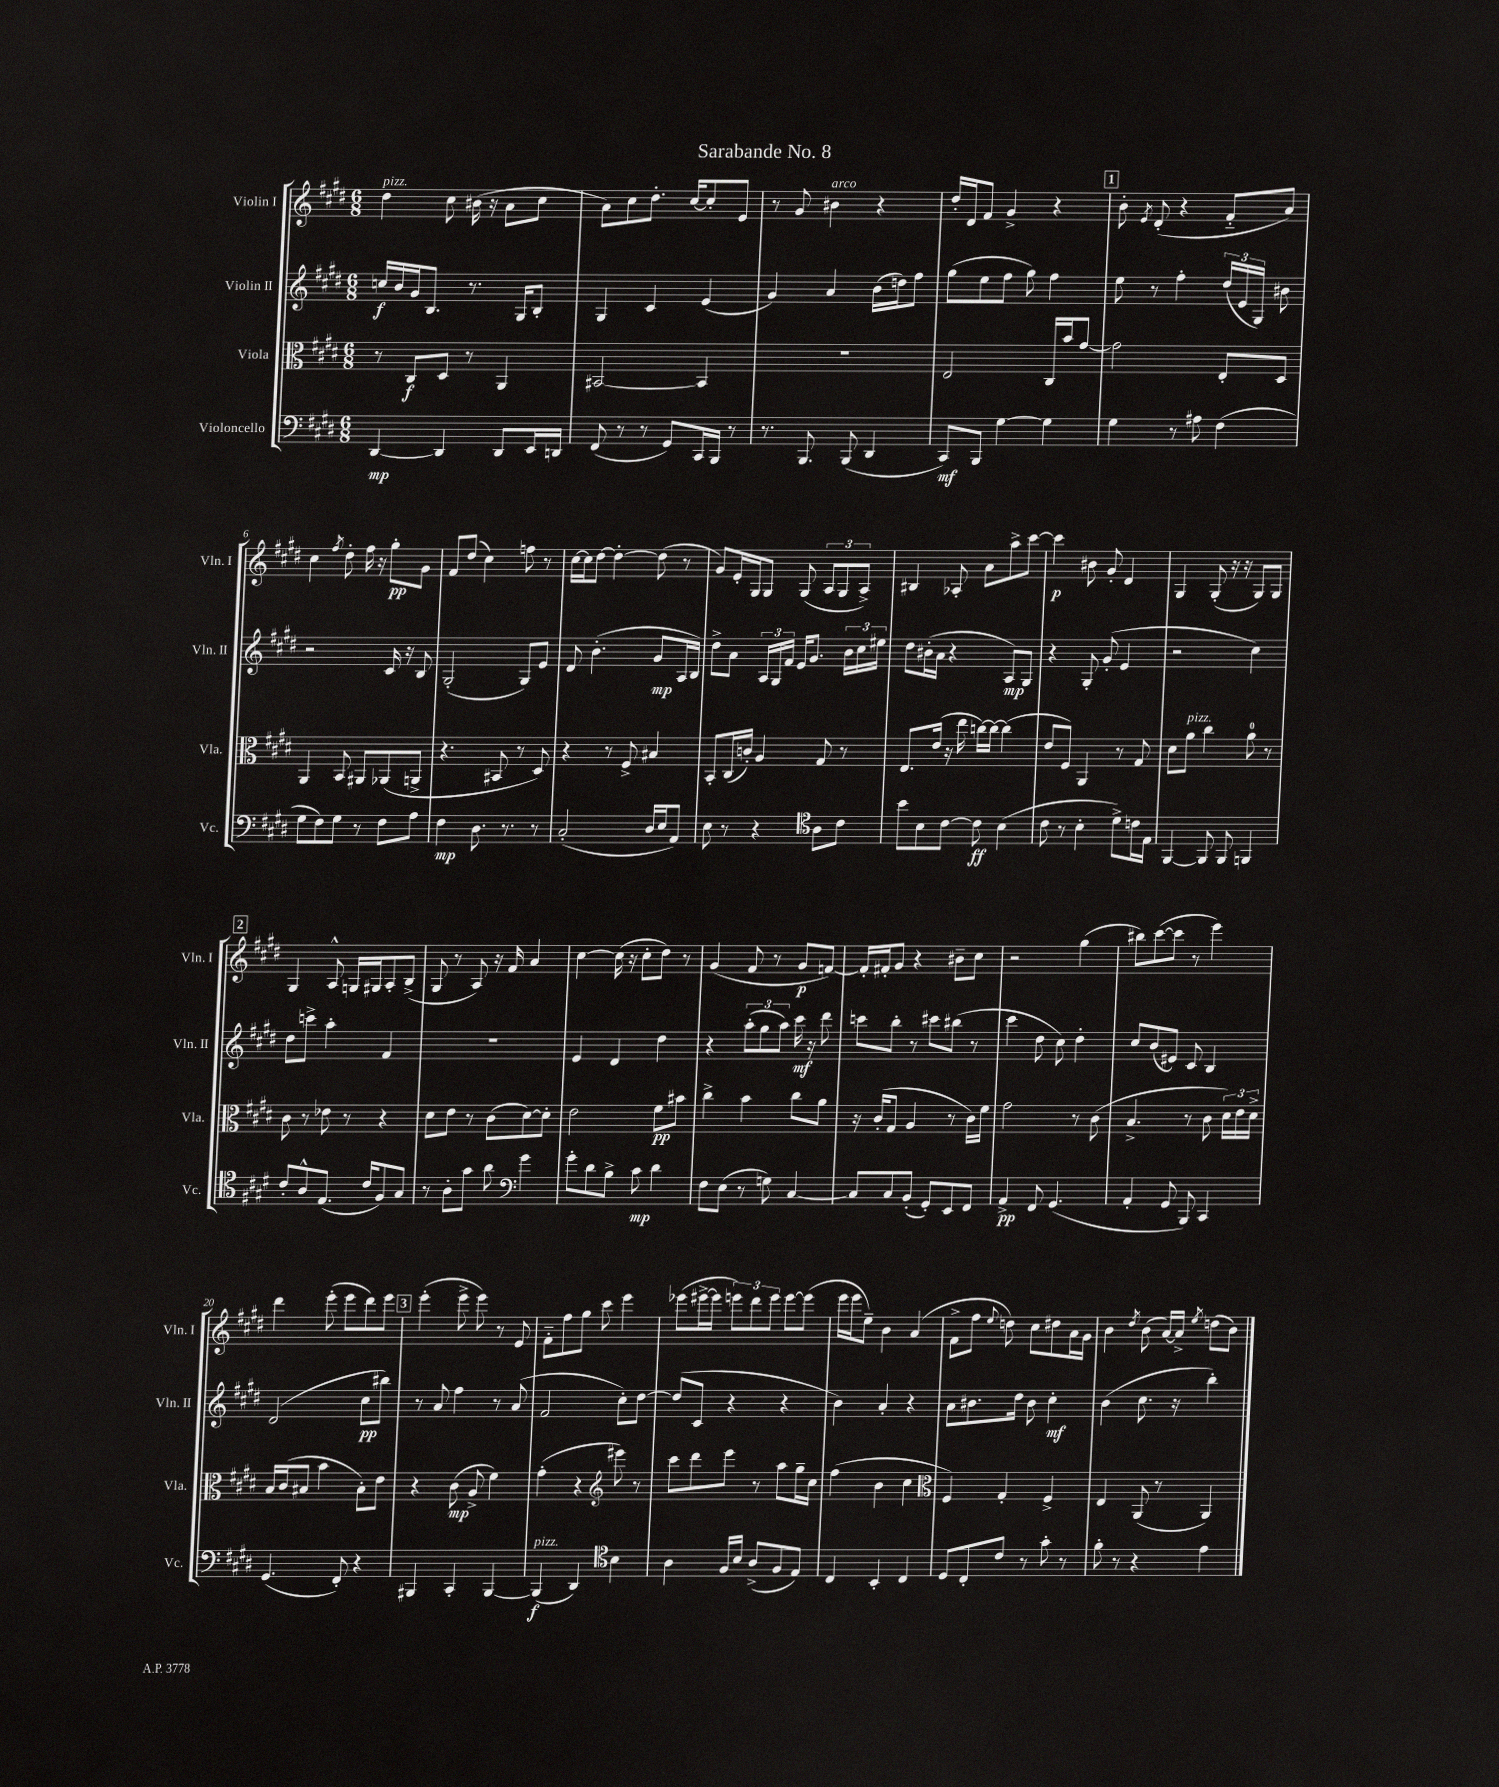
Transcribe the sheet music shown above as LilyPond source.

\header { title = "Sarabande No. 8" }
<<
\new StaffGroup <<
\new Staff = "s0" \with { instrumentName = "Violin I" shortInstrumentName = "Vln. I" } {
    \clef treble \key e \major \numericTimeSignature \time 6/8
    \autoBeamOff dis''4^\markup { \italic "pizz." } cis''8 bis'16( r16 a'8[ cis''8] |
    a'8[) cis''8 dis''8.]-. cis''16[~ cis''8-. e'8] |
    r8 gis'8 bis'4^\markup { \italic "arco" } r4 |
    dis''16[-. dis'16 fis'8] gis'4-> r4 |
    \mark \markup { \box "1" } b'8-. \acciaccatura { e'8 } dis'8-.( r4 fis'8[-_ a'8]) |
    cis''4 \acciaccatura { fis''8 } dis''8-. fis''16 r16 gis''8[-.\pp gis'8] |
    fis'8[ dis''8]( cis''4) f''8 r8 |
    cis''16[~ cis''16 dis''8]~ dis''4~-. dis''8( r8 |
    gis'8[) e'16-. gis16 gis8] gis8( \tuplet 3/2 { a8[ gis8 a8]->) } |
    bis4 aes8-. a'8[ a''8-> cis'''8]~ |
    cis'''4\p bis'8 gis'8-. dis'4 |
    gis4 gis8-.( r16 r16 gis8[) gis8] |
    \mark \markup { \box "2" } gis4 a8-^ g16[ gis16 a8-. b8]->( |
    gis8 r8 a8) r16 fis'16 a'4 |
    cis''4~ cis''16( r16 cis''8[-. dis''8]) r8 |
    gis'4( fis'8 r8 gis'8[\p f'8]~) |
    f'16[-. fis'16-. gis'8] r4 bis'8[-- cis''8] |
    r2 gis''4( |
    bis''8[) cis'''8~( cis'''8] r8 e'''4) |
    dis'''4 e'''8-.( e'''8[ dis'''8) e'''8] |
    \mark \markup { \box "3" } e'''4-.( e'''8-> e'''8) r8 e'8 |
    fis'8[-_ fis''8 gis''8] cis'''8 e'''4 |
    ees'''8[( eis'''16~-> eis'''16] \tuplet 3/2 { e'''8[) dis'''8 e'''8] } e'''8[~ e'''8]( |
    e'''16[ e'''16 e''8]--) b'4 a'4( |
    fis'8[-> fis''8] \appoggiatura { e''8 } d''8) cis''8[ dis''8 a'16 gis'16] |
    b'4 \acciaccatura { dis''8 } b'8( a'16[~) a'16]-> \acciaccatura { e''8 } d''8[( b'8]) \bar "|." |
}
\new Staff = "s1" \with { instrumentName = "Violin II" shortInstrumentName = "Vln. II" } {
    \clef treble \key e \major \numericTimeSignature \time 6/8
    \autoBeamOff c''16[\f b'16 gis'16 b8.] r8. gis16[ b8]-. |
    gis4 cis'4 e'4( |
    gis'4) a'4 b'16[( d''16) fis''8] |
    gis''8[( e''8 fis''8] gis''8) fis''4 |
    \mark \markup { \box "1" } e''8 r8 fis''4-. \tuplet 3/2 { dis''16[( e'16 gis16]) } bis'8 |
    r2 cis'16 r16 b8 |
    gis2-.( gis8[) e'8] |
    dis'8 b'4.-.( gis'8[\mp a16 b16]) |
    dis''8[-> a'8] \tuplet 3/2 { a16[ gis16 fis'16] } e'16[ gis'8.] \tuplet 3/2 { b'16[ cis''16 eis''16] } |
    dis''8[ bis'16-.( a'16] r4 a8[\mp) gis8] |
    r4 gis8-. gis'8-.( e'4 |
    r2 cis''4) |
    \mark \markup { \box "2" } dis''8[ c'''8]-> a''4-. fis'4 |
    R2. |
    e'4 dis'4 dis''4 |
    r4 \tuplet 3/2 { a''8[-.( gis''8 a''8]) } cis'''16\mf r16 dis'''8 |
    c'''8[ b''8]-. r8 cis'''8[ bis''8]( r8 |
    cis'''4 dis''8 cis''8) dis''4-. |
    cis''8[ b'8( eis'8]) cis'8 b4 |
    dis'2( cis''8[\pp bis''8]) |
    \mark \markup { \box "3" } r8 a'8 fis''4 r8 a'8( |
    fis'2 cis''8[-.) dis''8]~ |
    dis''8[( cis'8] r4 r4 |
    b'4) a'4-. r4 |
    a'8[ bis'8. dis''16] bis'8 cis''4-.\mf |
    b'4( cis''8. r16 b''4-.) \bar "|." |
}
\new Staff = "s2" \with { instrumentName = "Viola" shortInstrumentName = "Vla." } {
    \clef alto \key e \major \numericTimeSignature \time 6/8
    \autoBeamOff r8 cis8[\f dis8] r8 a,4 |
    bis,2~ bis,4 |
    R2. |
    e2 cis16[ b'16 gis'8]~ |
    \mark \markup { \box "1" } gis'2 e8[-. dis8] |
    a,4 b,8 ais,8[ aes,8( a,8]-> |
    r4. bis,8 r8 dis8) |
    r4 r8 fis8-> bis4 |
    b,8[-. cis16( c'16]-.) a4 gis8 r8 |
    e8.[ e'16]( r16 e''16 c''16[~) c''16]~ c''4( |
    e'8[ fis8]) a,4 r8 gis8 |
    dis'8[ a'8]^\markup { \italic "pizz." } cis''4 a'8-0 r8 |
    \mark \markup { \box "2" } cis'8 r8 ees'8 r8 r4 |
    dis'8[ e'8] r8 cis'8[( dis'8~) dis'8]-. |
    e'2 fis'8[\pp bis'8] |
    cis''4-> b'4 cis''8[ a'8] |
    r16 cis'16[-.( gis8] a4 r8 cis'16[) fis'16] |
    gis'2 r8 cis'8( |
    b4.-> r8 cis'8 \tuplet 3/2 { dis'16[) e'16 dis'16]-> } |
    b16[ cis'16( bis8] b'4 bis8[-.) e'8] |
    \mark \markup { \box "3" } r4 cis'8\mp( a8-> fis'4) |
    gis'4-.( r4 \clef treble eis'''8) r8 |
    cis'''8[ dis'''8 e'''8] r8 a''8[ gis''16-- cis''16] |
    fis''4( b'4 cis''4 |
    \clef alto fis4) gis4-. fis4-> |
    e4 a,8( r8 a,4) \bar "|." |
}
\new Staff = "s3" \with { instrumentName = "Violoncello" shortInstrumentName = "Vc." } {
    \clef bass \key e \major \numericTimeSignature \time 6/8
    \autoBeamOff dis,4~\mp dis,4 dis,8[ e,16 d,16] |
    fis,8( r8 r8 gis,8[) cis,16 b,,16] r8 |
    r8. b,,8. b,,8( dis,4 |
    cis,8[\mf) b,,8] gis4~ gis4 |
    \mark \markup { \box "1" } gis4 r8 ais8 fis4( |
    gis8[ fis8) gis8] r8 fis8[ a8] |
    fis4\mp dis8. r8. r8 |
    cis2-.( dis16[ e16 a,8]) |
    e8 r8 r4 \clef tenor a8[ cis'8] |
    b'8[ b8 cis'8]~ cis'8\ff b4( |
    cis'8 r8 b4-. dis'8[->) c'16 e16] |
    fis,4~ fis,8 fis,8 f,4 |
    \mark \markup { \box "2" } cis'8[-. a8-^ e8.]( cis'16[ fis8) gis8] |
    r8 a8[-. gis'8] a'8 \clef bass gis'4 |
    gis'8[-. dis'8 b8]-> cis'8\mp dis'4 |
    fis8[ e8]( r8 g8) cis4~ |
    cis8[ cis8 b,8]-.( gis,8[-.) e,8 fis,8] |
    a,4->\pp fis,8 gis,4.( |
    a,4-. gis,8 b,,8) cis,4 |
    gis,4.( fis,8-.) r4 |
    \mark \markup { \box "3" } bis,,4 cis,4-. bis,,4~ |
    bis,,4\f^\markup { \italic "pizz." }( dis,4) \clef tenor b4 |
    a4 fis16[ b16] a8[->( fis8 e8]) |
    cis4 b,4-. cis4 |
    dis8[ cis8-. cis'8] r8 gis'8-. r8 |
    fis'8-. r8 r4 e'4 \bar "|." |
}
>>
>>
